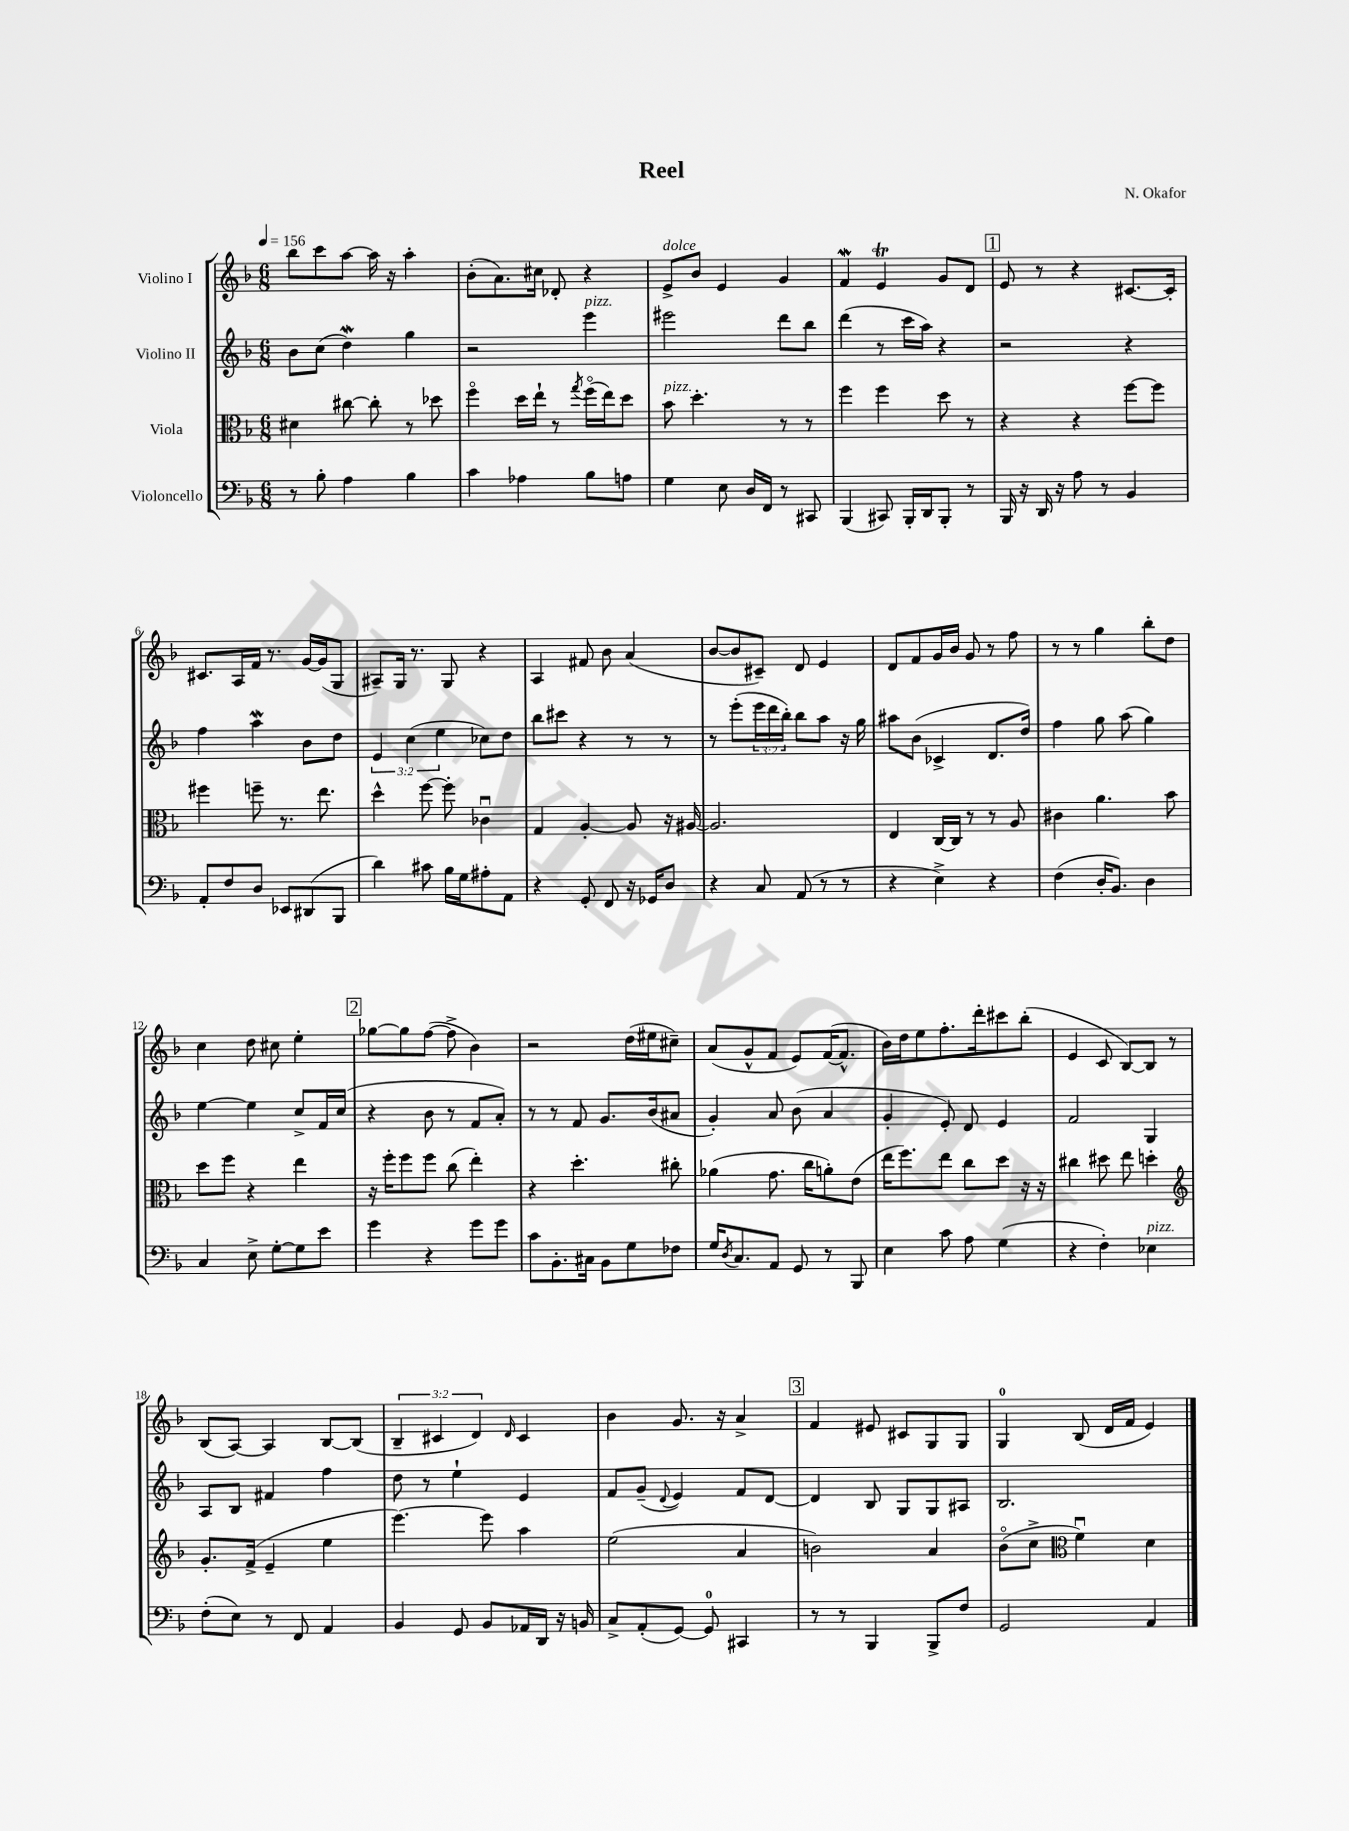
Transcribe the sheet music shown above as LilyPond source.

\header { title = "Reel" composer = "N. Okafor" }
<<
\new StaffGroup <<
\new Staff = "s0" \with { instrumentName = "Violino I" } {
    \clef treble \key f \major \numericTimeSignature \time 6/8 \override Staff.TupletNumber.text = #tuplet-number::calc-fraction-text \tempo 4 = 156
    bes''8 c'''8 a''8~ a''16 r16 a''4-. |
    bes'8-.( a'8.) cis''16 des'8-. r4 |
    e'8->^\markup { \italic "dolce" } bes'8 e'4 g'4 |
    f'4\mordent e'4\trill g'8 d'8 |
    \mark \markup { \box "1" } e'8 r8 r4 cis'8.~ cis'16-. |
    cis'8. a16 f'16 r8. g'16~ g'16( g8 |
    ais8--) g16 r8. g8 r4 |
    a4 fis'8 bes'8 a'4( |
    bes'8~ bes'8 cis'8--) d'8 e'4 |
    d'8 f'8 g'16 bes'16 g'8 r8 f''8 |
    r8 r8 g''4 bes''8-. d''8 |
    c''4 d''8 cis''8 e''4-. |
    \mark \markup { \box "2" } ges''8~ ges''8 f''8~( f''8-> bes'4) |
    r2 d''16( eis''16 cis''8--) |
    a'8( g'8-^ f'8 e'8) f'16~( f'8.-^ |
    bes'16) d''16 e''8 f''8.-. d'''16-. cis'''8 bes''8-.( |
    e'4 c'8 bes8~) bes8 r8 |
    bes8( a8~) a4 bes8~ bes8( |
    \tuplet 3/2 { bes4-- cis'4 d'4) } \grace { d'16 } cis'4 |
    bes'4 g'8. r16 a'4-> |
    \mark \markup { \box "3" } f'4 eis'8 cis'8 g8 g8 |
    g4-0 bes8( d'16 f'16 e'4) \bar "|." |
}
\new Staff = "s1" \with { instrumentName = "Violino II" } {
    \clef treble \key f \major \numericTimeSignature \time 6/8 \override Staff.TupletNumber.text = #tuplet-number::calc-fraction-text
    bes'8 c''8( d''4\mordent) g''4 |
    r2 e'''4^\markup { \italic "pizz." } |
    eis'''2 d'''8 bes''8 |
    d'''4( r8 c'''16 a''16) r4 |
    \mark \markup { \box "1" } r2 r4 |
    f''4 a''4\mordent bes'8 d''8 |
    \tuplet 3/2 { e'4 c''4( e''4 } ces''8) d''8 |
    bes''8 cis'''8 r4 r8 r8 |
    r8 e'''8-.( \tuplet 3/2 { e'''16 d'''16 bes''16-.) } bes''8 a''8 r16 g''16 |
    ais''8 bes'8( ces'4-> d'8. d''16) |
    f''4 g''8 a''8( g''4) |
    e''4~ e''4 c''8-> f'16 c''16( |
    \mark \markup { \box "2" } r4 bes'8 r8 f'8 a'8-.) |
    r8 r8 f'8 g'8. bes'16( ais'8 |
    g'4-.) a'8 bes'8( a'4 |
    g'4-. e'8-.) d'8 e'4 |
    f'2 g4 |
    a8 bes8 fis'4 f''4 |
    d''8 r8 e''4-! e'4 |
    f'8 g'8--( \appoggiatura { d'8 } e'4) f'8 d'8~ |
    \mark \markup { \box "3" } d'4 bes8 g8 g8 ais8 |
    bes2. \bar "|." |
}
\new Staff = "s2" \with { instrumentName = "Viola" } {
    \clef alto \key f \major \numericTimeSignature \time 6/8
    dis'4 cis''8~ cis''8-. r8 des''8 |
    f''4\flageolet d''16 e''16-! r8 \acciaccatura { g''8 } f''16\flageolet( e''16) d''8 |
    bes'8^\markup { \italic "pizz." } d''4.-. r8 r8 |
    f''4 f''4 d''8 r8 |
    \mark \markup { \box "1" } r4 r4 f''8~ f''8 |
    fis''4 f''8-- r8. e''8. |
    d''4-^ f''8~ f''8-. ces'4\downbow |
    g4 a4~-. a8 r16 ais16~ |
    ais2. |
    e4 c16~ c16 r8 r8 a8 |
    cis'4 a'4. bes'8 |
    d''8 f''8 r4 e''4 |
    \mark \markup { \box "2" } r16 f''16-. f''8 f''8 c''8( e''4-.) |
    r4 d''4.-. cis''8-. |
    aes'4( g'8. c''16 a'8-.) e'8( |
    e''16 f''8.) e''8 c''8 d''8 r16 r16 |
    cis''4 dis''8 e''8 d''4-. |
    \clef treble g'8.-. f'16->( e'4-- e''4 |
    e'''4.~) e'''8 a''4 |
    e''2( a'4 |
    \mark \markup { \box "3" } b'2) a'4 |
    bes'8\flageolet( c''8-> \clef alto f'4\downbow) d'4 \bar "|." |
}
\new Staff = "s3" \with { instrumentName = "Violoncello" } {
    \clef bass \key f \major \numericTimeSignature \time 6/8
    r8 bes8-. a4 bes4 |
    c'4 aes4 bes8 a8 |
    g4 e8 d16 f,16 r8 cis,8 |
    bes,,4( cis,8) bes,,16-. d,16 bes,,8-. r8 |
    \mark \markup { \box "1" } bes,,16 r16 d,16 r16 a8 r8 bes,4 |
    a,8-. f8 d8 ees,8 dis,8( bes,,8 |
    d'4) cis'8 bes16 g16 ais8-. a,8 |
    r4 g,8-. f,8 r16 ges,16 d8 |
    r4 c8 a,8( r8 r8 |
    r4 e4->) r4 |
    f4( d16-. bes,8.) d4 |
    c4 e8-> g8~-. g8 e'8 |
    \mark \markup { \box "2" } g'4 r4 g'8 g'8 |
    c'8 bes,8.-. cis16 bes,8 g8 fes8 |
    g16 \acciaccatura { d8 } c8. a,8 g,8 r8 bes,,8 |
    e4 c'8 a8 g4( |
    r4 f4-.) ees4^\markup { \italic "pizz." } |
    f8-.( e8) r8 f,8 a,4 |
    bes,4 g,8 bes,8 aes,16 d,16 r16 b,16 |
    c8-> a,8-.( g,8~) g,8-0 cis,4 |
    \mark \markup { \box "3" } r8 r8 bes,,4 bes,,8-> f8 |
    g,2 a,4 \bar "|." |
}
>>
>>
